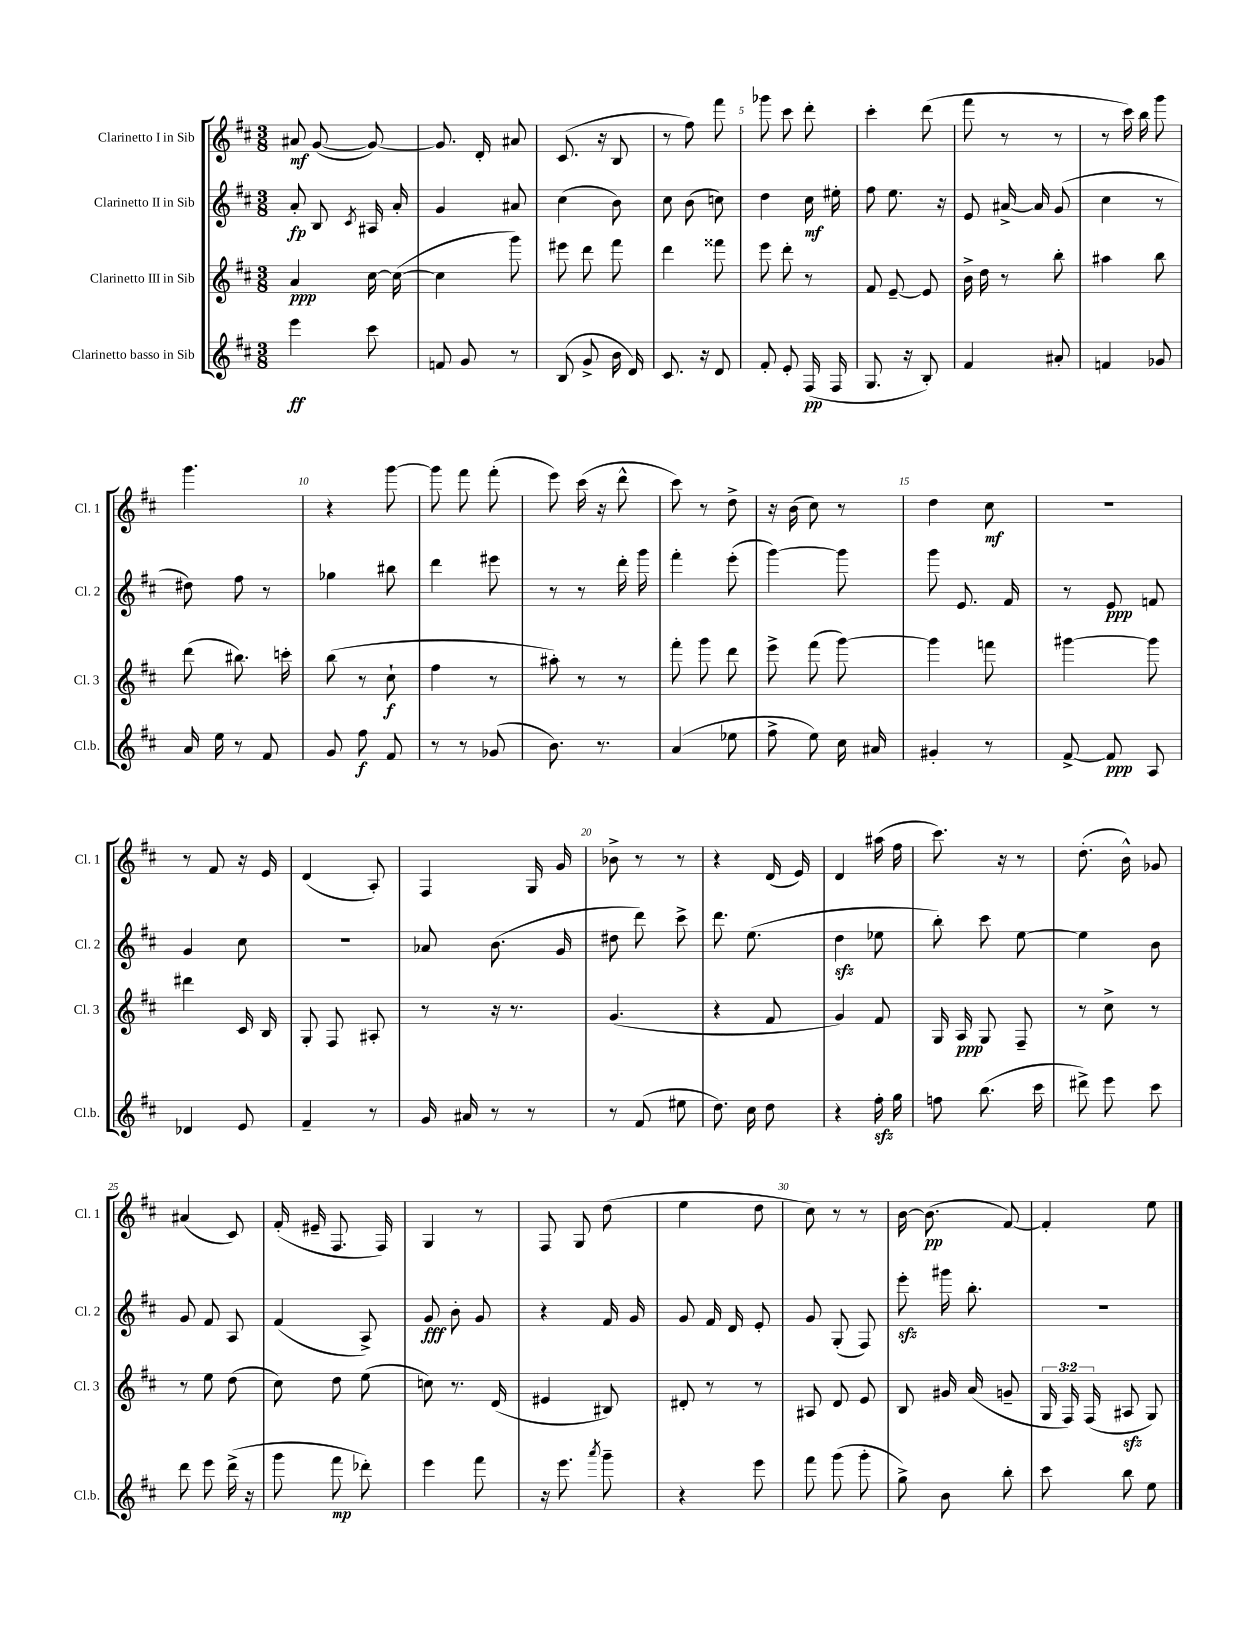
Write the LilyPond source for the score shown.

<<
\new StaffGroup <<
\new Staff = "s0" \with { instrumentName = "Clarinetto I in Sib" shortInstrumentName = "Cl. 1" } {
    \clef treble \key d \major \numericTimeSignature \time 3/8
    \autoBeamOff ais'8\mf g'8~( g'8~) |
    g'8. d'16-. ais'8 |
    cis'8.( r16 b8 |
    r8 fis''8) fis'''8 |
    ges'''8 cis'''8 d'''8-. |
    cis'''4-. d'''8( |
    fis'''8 r8 r8 |
    r8 cis'''16) b''16 g'''8 |
    g'''4. |
    r4 g'''8~ |
    g'''8 fis'''8 fis'''8-.( |
    e'''8) cis'''16( r16 d'''8-^ |
    cis'''8) r8 d''8-> |
    r16 b'16( cis''8) r8 |
    d''4 cis''8\mf |
    R4. |
    r8 fis'8 r16 e'16 |
    d'4( a8-.) |
    fis4 g16 g'16 |
    bes'8-> r8 r8 |
    r4 d'16( e'16) |
    d'4 ais''16( fis''16 |
    cis'''8.) r16 r8 |
    d''8.-.( b'16-^) ges'8 |
    ais'4( cis'8) |
    fis'16-.( eis'16-- fis8. fis16) |
    g4 r8 |
    fis8 g8 d''8( |
    e''4 d''8 |
    cis''8) r8 r8 |
    b'16~ b'8.\pp( fis'8~) |
    fis'4-. e''8 \bar "|." |
}
\new Staff = "s1" \with { instrumentName = "Clarinetto II in Sib" shortInstrumentName = "Cl. 2" } {
    \clef treble \key d \major \numericTimeSignature \time 3/8
    \autoBeamOff a'8-.\fp b8 \acciaccatura { cis'8 } ais16 a'16-. |
    g'4 ais'8 |
    cis''4( b'8) |
    cis''8 b'8( c''8) |
    d''4 cis''16\mf eis''16-. |
    fis''8 e''8. r16 |
    e'8 ais'16~-> ais'16 g'8( |
    cis''4 r8 |
    dis''8) fis''8 r8 |
    ges''4 bis''8 |
    d'''4 eis'''8 |
    r8 r8 d'''16-. g'''16 |
    fis'''4-. e'''8-.( |
    g'''4~) g'''8 |
    g'''8 e'8. fis'16 |
    r8 e'8\ppp f'8 |
    g'4 cis''8 |
    R4. |
    aes'8 b'8.( g'16 |
    dis''8 d'''8) cis'''8-> |
    d'''8. e''8.( |
    d''4\sfz ees''8 |
    b''8-.) cis'''8 e''8~ |
    e''4 b'8 |
    g'8 fis'8 a8 |
    fis'4( a8->) |
    g'8\fff b'8-. g'8 |
    r4 fis'16 g'16 |
    g'8 fis'16 d'16 e'8-. |
    g'8 g8-.( fis8) |
    e'''8-.\sfz gis'''16 b''8.-. |
    R4. \bar "|." |
}
\new Staff = "s2" \with { instrumentName = "Clarinetto III in Sib" shortInstrumentName = "Cl. 3" } {
    \clef treble \key d \major \numericTimeSignature \time 3/8 \override Staff.TupletNumber.text = #tuplet-number::calc-fraction-text
    \autoBeamOff a'4\ppp cis''16~ cis''16~( |
    cis''4 g'''8) |
    eis'''8 d'''8 fis'''8 |
    d'''4 fisis'''8 |
    e'''8 d'''8-. r8 |
    fis'8 e'8~-- e'8 |
    b'16-> d''16 r8 b''8-. |
    ais''4 b''8 |
    d'''8( bis''8.) c'''16-. |
    b''8( r8 cis''8-!\f |
    fis''4 r8 |
    ais''8-.) r8 r8 |
    fis'''8-. g'''8 d'''8 |
    e'''8-> fis'''8( g'''8~) |
    g'''4 f'''8 |
    gis'''4~ gis'''8 |
    dis'''4 cis'16 b16 |
    g8-. fis8 ais8-. |
    r8 r16 r8. |
    g'4.( |
    r4 fis'8 |
    g'4) fis'8 |
    g16 a16\ppp g8 fis8-- |
    r8 cis''8-> r8 |
    r8 e''8 d''8( |
    cis''8) d''8 e''8( |
    c''8) r8. d'16( |
    eis'4 bis8) |
    dis'8-. r8 r8 |
    ais8 d'8 e'8 |
    b8 gis'16 a'16( g'8-- |
    \tuplet 3/2 { g16 fis16) fis16( } ais8\sfz g8) \bar "|." |
}
\new Staff = "s3" \with { instrumentName = "Clarinetto basso in Sib" shortInstrumentName = "Cl.b." } {
    \clef treble \key d \major \numericTimeSignature \time 3/8
    \autoBeamOff e'''4\ff cis'''8 |
    f'8 g'8 r8 |
    b8( g'8-> b'16 d'16) |
    cis'8. r16 d'8 |
    fis'8-. e'8-. fis16\pp( fis16 |
    g8. r16 b8-.) |
    fis'4 ais'8-. |
    f'4 ges'8 |
    a'16 e''16 r8 fis'8 |
    g'8 fis''8\f fis'8 |
    r8 r8 ges'8( |
    b'8.) r8. |
    a'4( ees''8 |
    fis''8-> e''8) cis''16 ais'16 |
    gis'4-. r8 |
    fis'8~-> fis'8\ppp a8 |
    des'4 e'8 |
    fis'4-- r8 |
    g'16 ais'16 r8 r8 |
    r8 fis'8( eis''8 |
    d''8.) cis''16 d''8 |
    r4 fis''16-.\sfz g''16 |
    f''8 b''8.( cis'''16 |
    dis'''8->) e'''8 cis'''8 |
    d'''8 e'''8 d'''16->( r16 |
    g'''8 fis'''8\mp des'''8-.) |
    e'''4 fis'''8 |
    r16 e'''8. \acciaccatura { a'''8 } g'''8-- |
    r4 e'''8 |
    fis'''8 g'''8( g'''8-. |
    g''8->) b'8 b''8-. |
    cis'''8 b''8 e''8 \bar "|." |
}
>>
>>
\layout { \context { \Score \override BarNumber.break-visibility = ##(#f #t #t) barNumberVisibility = #(every-nth-bar-number-visible 5) } }
